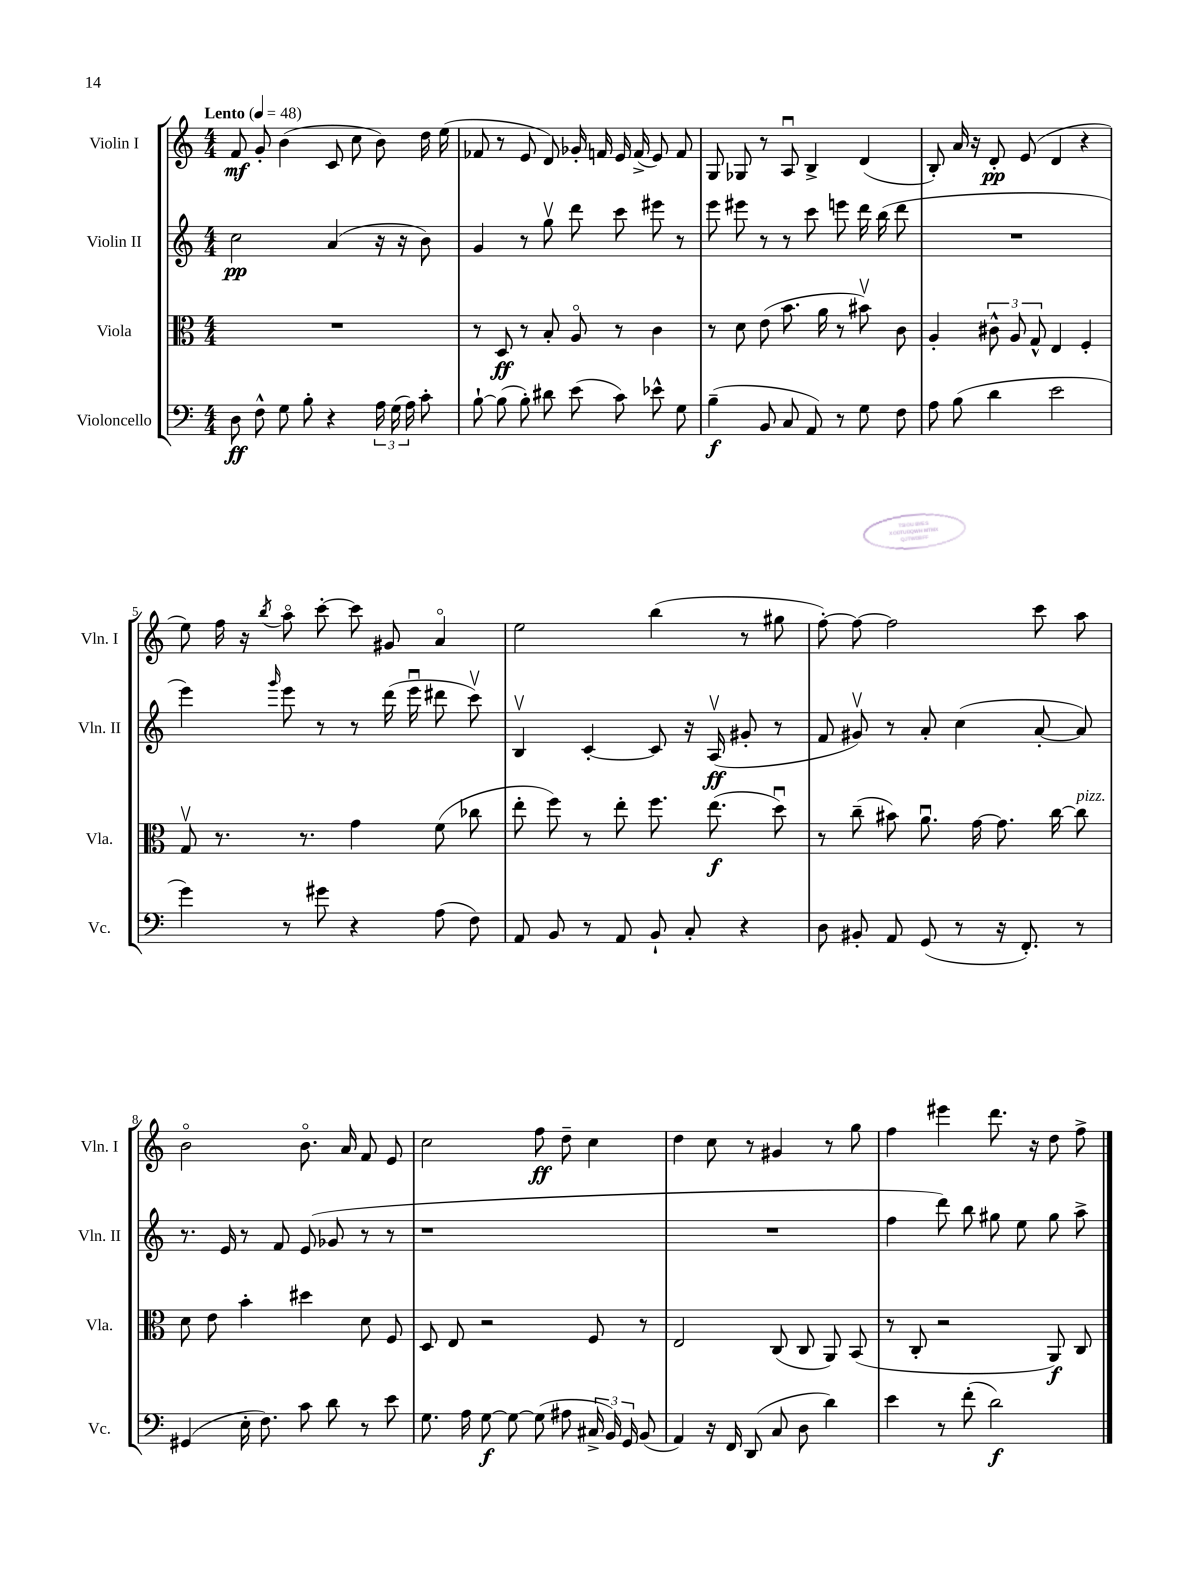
<<
\new StaffGroup <<
\new Staff = "s0" \with { instrumentName = "Violin I" shortInstrumentName = "Vln. I" } {
    \clef treble \key c \major \numericTimeSignature \time 4/4 \tempo "Lento" 4 = 48
    \autoBeamOff f'8\mf g'8-. b'4( c'8 c''8 b'8) d''16 e''16( |
    fes'8 r8 e'8 d'8) ges'16-. f'16 e'16 f'16->( e'8) f'8 |
    g8 ges8 r8 a8\downbow b4-> d'4( |
    b8-.) a'16 r16 d'8-.\pp e'8( d'4 r4 |
    e''8) f''16 r16 \acciaccatura { b''8 } a''8\flageolet c'''8~-. c'''8 gis'8 a'4\flageolet |
    e''2 b''4( r8 gis''8 |
    f''8~-.) f''8~ f''2 c'''8 a''8 |
    b'2\flageolet b'8.\flageolet a'16 f'8 e'8 |
    c''2 f''8\ff d''8-- c''4 |
    d''4 c''8 r8 gis'4 r8 g''8 |
    f''4 eis'''4 d'''8. r16 d''8 f''8-> \bar "|." |
}
\new Staff = "s1" \with { instrumentName = "Violin II" shortInstrumentName = "Vln. II" } {
    \clef treble \key c \major \numericTimeSignature \time 4/4
    \autoBeamOff c''2\pp a'4( r16 r16 b'8) |
    g'4 r8 g''8\upbow d'''8 c'''8 eis'''8 r8 |
    e'''8 eis'''8 r8 r8 c'''8 e'''8 d'''16 b''16( d'''8 |
    R1 |
    e'''4) \grace { g'''16 } e'''8 r8 r8 d'''16( e'''16\downbow dis'''8 c'''8\upbow) |
    b4\upbow c'4~-. c'8 r16 a16\upbow\ff( gis'8-. r8 |
    f'8 gis'8\upbow) r8 a'8-. c''4( a'8~-. a'8) |
    r8. e'16 r8 f'8 e'8( ges'8 r8 r8 |
    r1 |
    R1 |
    f''4 d'''8) b''8 gis''8 e''8 gis''8 a''8-> \bar "|." |
}
\new Staff = "s2" \with { instrumentName = "Viola" shortInstrumentName = "Vla." } {
    \clef alto \key c \major \numericTimeSignature \time 4/4
    \autoBeamOff R1 |
    r8 d8\ff r8 b8-. a8\flageolet r8 c'4 |
    r8 d'8 e'8( b'8. a'16 r8 bis'8\upbow) c'8 |
    a4-. \tuplet 3/2 { cis'8-^ a8 g8-^ } e4 f4-. |
    g8\upbow r8. r8. g'4 f'8( ces''8 |
    e''8-. f''8) r8 e''8-. f''8. e''8.\f( d''8\downbow) |
    r8 c''8--( bis'8) a'8.\downbow g'16~ g'8. c''16~ c''8^\markup { \italic "pizz." } |
    d'8 e'8 b'4-. dis''4 d'8 f8 |
    d8 e8 r2 f8 r8 |
    e2 c8( c8 a,8) b,8( |
    r8 c8-. r2 a,8\f) c8 \bar "|." |
}
\new Staff = "s3" \with { instrumentName = "Violoncello" shortInstrumentName = "Vc." } {
    \clef bass \key c \major \numericTimeSignature \time 4/4
    \autoBeamOff d8\ff f8-^ g8 b8-. r4 \tuplet 3/2 { a16 g16( a16) } c'8-. |
    b8~-! b8( b8-.) dis'8 e'8( c'8) ees'8-^ g8 |
    b4--\f( b,8 c8 a,8) r8 g8 f8 |
    a8 b8( d'4 e'2 |
    g'4) r8 gis'8 r4 a8( f8) |
    a,8 b,8 r8 a,8 b,8-! c8-. r4 |
    d8 bis,8-. a,8 g,8( r8 r16 f,8.-.) r8 |
    gis,4( e16-. f8.) c'8 d'8 r8 e'8 |
    g8. a16 g8~\f g8~ g8( ais8 \tuplet 3/2 { cis16-> b,16) g,16 } b,8( |
    a,4) r16 f,16 d,8( c8 d8 d'4) |
    e'4 r8 f'8-.( d'2\f) \bar "|." |
}
>>
>>
